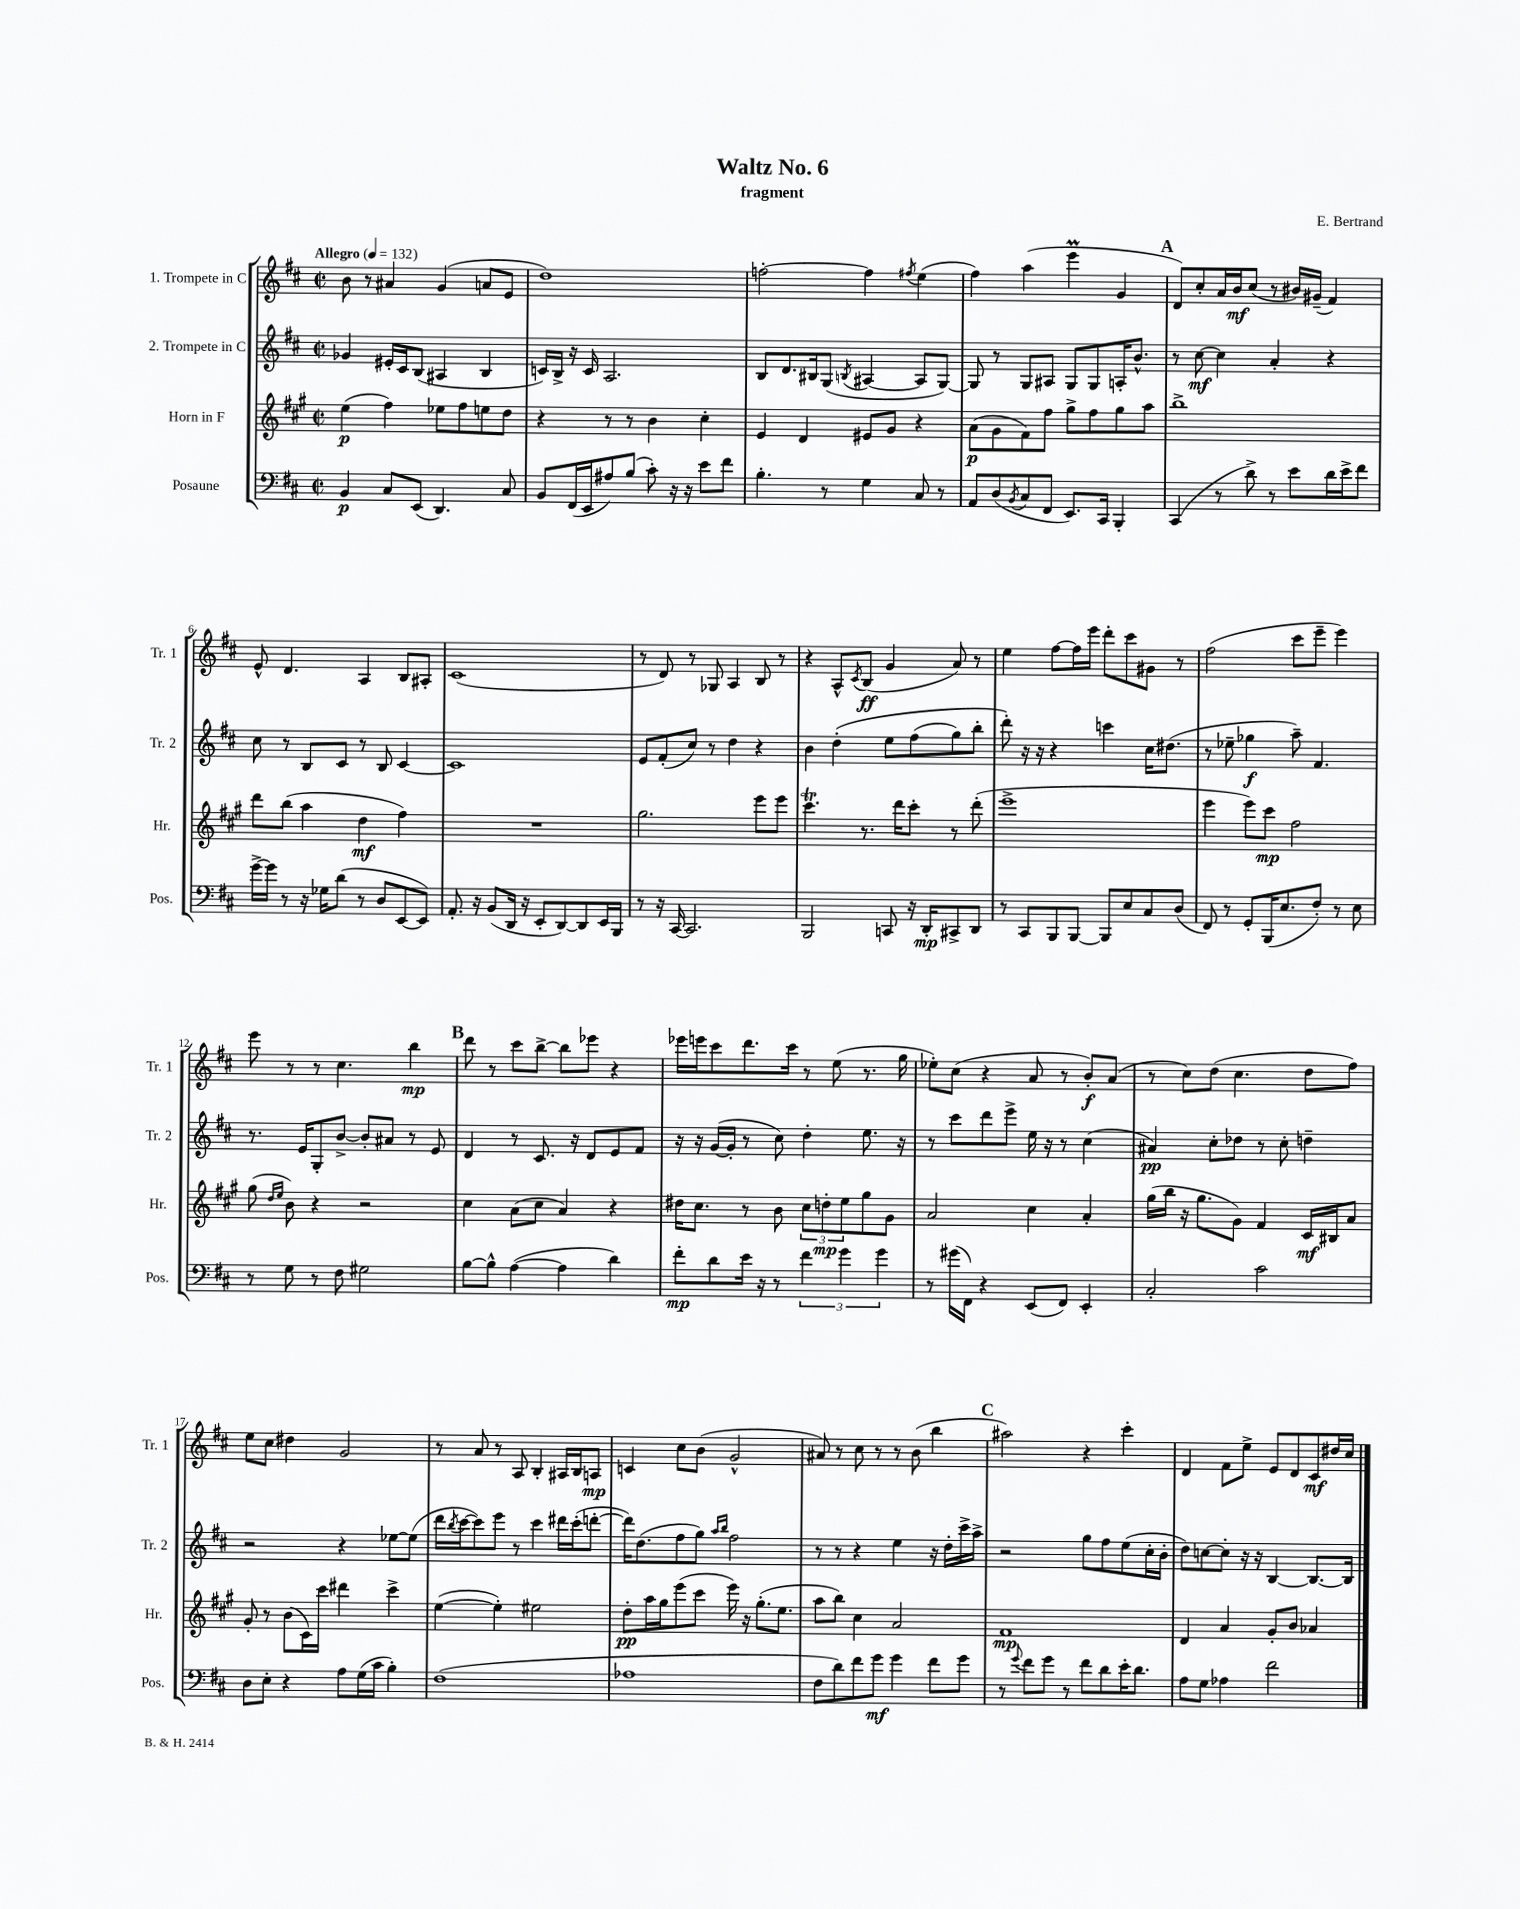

**kern	**kern	**kern	**kern
*staff4	*staff3	*staff2	*staff1
*clefF4	*clefG2	*clefG2	*clefG2
*k[f#c#]	*k[f#c#g#]	*k[f#c#]	*k[f#c#]
*M2/2	*M2/2	*M2/2	*M2/2
*met(c|)	*met(c|)	*met(c|)	*met(c|)
*MM132	*MM132	*MM132	*MM132
4BB	(4ee	4g-	8b
.	.	.	8r
8C#	4ff#)	16e#'	4a#
.	.	16c#	.
(8EE	.	(8B	.
4.DD)	8ee-	4A#	(4g
.	8ff#	.	.
.	8ee	4B	8a
8C#	8dd	.	8e
=	=	=	=
8BB	4r	16c)	1dd)
.	.	16B^	.
(16FF#	.	16r	.
16EE	.	16c	.
8A#)	8r	2.A	.
(8B	8r	.	.
8c#')	4b	.	.
16r	.	.	.
16r	.	.	.
8e	4cc#'	.	.
8f#	.	.	.
=	=	=	=
4.B'	4e	8B	[2ff'
.	.	8.d	.
.	4d	.	.
.	.	16B#	.
8r	.	(8G	.
.	.	8qB	.
4G	8e#	[4A#	4ff]
.	8g#	.	.
.	.	.	8qff#
8C#	4r	8A#]	(4ee
8r	.	[8G)	.
=	=	=	=
8AA	(8a	8G]	4ff#)
(8D	8g#	8r	.
8qBB	.	.	.
8C#	8f#)	8G	(4aa
8FF#	8ff#	8A#	.
8.EE)	8gg#^	8G	4eee
.	8ff#	8G	.
16CC#	.	.	.
4BBB'	8gg#	16A'	4g
.	.	8.b^^	.
.	8aa	.	.
=	=	=	=
(4CC#	1bb^	8r	8d)
.	.	[8cc#	8cc#'
8r	.	4cc#]	16a
.	.	.	16b
8d^)	.	.	(8cc#
8r	.	4a'	8r
8e	.	.	16b#)
.	.	.	(16g#~
16d	.	4r	4f#)
16e^	.	.	.
8f#	.	.	.
=	=	=	=
[16g^	8ddd	8cc#	8e^^
16g]	.	.	.
8r	(8bb	8r	4.d
16r	4aa	8B	.
16G-	.	.	.
(8d	.	8c#	.
8r	4dd	8r	4A
8D	.	8B	.
[8EE	4ff#)	[4c#	8B
8EE])	.	.	8A#'
=	=	=	=
8.AA'	1r	1c#]	(1c#
16r	.	.	.
(8BB	.	.	.
16DD	.	.	.
16r	.	.	.
8EE'	.	.	.
[8DD)	.	.	.
8DD]	.	.	.
16EE	.	.	.
16BBB	.	.	.
=	=	=	=
8r	2.gg#	8e	8r
16r	.	(8f#'	8d)
[16CC#	.	.	.
2.CC#]	.	8cc#)	8r
.	.	8r	8G-
.	.	4dd	4A
.	8eee	4r	8B
.	8eee	.	8r
=	=	=	=
2BBB	4.ccc#	4b	4r
.	.	&(4dd'	8A^^
.	.	.	8qc#
.	8.r	.	(8B
8CC	.	8ee	4g
.	16ddd	.	.
16r	8ccc#'	(8ff#	.
16DD'	.	.	.
8CC#^	8r	8gg)	8a)
8DD	(8ddd'	8bb'	8r
=	=	=	=
8r	1eee^	8ddd'&)	4ee
8CC#	.	16r	.
.	.	16r	.
8BBB	.	4r	[8ff#
[8BBB	.	.	16ff#]
.	.	.	16eee
8BBB]	.	4ccc	8ddd'
8E	.	.	8ccc#
8C#	.	16cc#	8g#
.	.	(8.dd#	.
(8D	.	.	8r
=	=	=	=
8FF#)	4eee	8r	(2ff#
8r	.	8ee-~	.
8GG'	8eee)	4gg-	.
(16BBB	8ccc#	.	.
8.E	.	.	.
.	2ff#	8aa~)	8ccc#
8F#')	.	4.f#	8eee~
8r	.	.	4eee)
8E	.	.	.
=	=	=	=
8r	(8gg#	8.r	8eee
.	16qqdd	.	.
.	16qqee	.	.
8G	8b)	.	8r
.	.	16e	.
8r	4r	8G'	8r
8F#	.	[8b^	4.cc#
2G#	2r	8b']	.
.	.	8a#	.
.	.	8r	4bb
.	.	8e	.
=	=	=	=
[8B	4cc#	4d	8ddd
8B^^]	.	.	8r
([4A	(8a	8r	8ccc#
.	8cc#	8.c#	[8bb^
4A]	4a)	.	8bb]
.	.	16r	.
.	.	8d	8eee-
4d)	4r	8e	4r
.	.	8f#	.
=	=	=	=
8f#'	16dd#	16r	16eee-
.	8.cc#	16r	16eee
8d	.	([16g	8ccc#
.	.	16g']	.
16e	8r	8r	8.ddd
16r	.	.	.
8r	8b	8cc#)	.
.	.	.	16ccc#
6f#	12cc#	4dd'	8r
.	12dd'	.	.
.	.	.	(8ee
6g	12ee	.	.
.	8gg#	8.ee	8.r
6g	.	.	.
.	8g#	.	.
.	.	16r	16gg
=	=	=	=
8r	2a	8r	8ee-')
(16g#	.	8ccc#	(8cc#
16FF#)	.	.	.
4r	.	8ddd	4r
.	.	8eee^	.
(8EE	4cc#	16ee	8a
.	.	16r	.
8FF#)	.	8r	8r
4EE'	4a'	(4cc#	8b')
.	.	.	(8a
=	=	=	=
2C#'	(16gg#	4a#)	8r
.	16bb	.	.
.	16r	.	8cc#)
.	8.gg#	.	.
.	.	8cc#'	(8dd
.	8g#)	8dd-	4.cc#
2c#	4f#	8r	.
.	.	8cc#'	.
.	16c#	4dd~	8dd
.	16B#	.	.
.	8a	.	8ff#)
=	=	=	=
8D	8g#'	2r	8ee
8E'	8r	.	8cc#
4r	(8b	.	4dd#
.	16c#)	.	.
.	16ccc#	.	.
8A	4ddd#	4r	2g
(16G	.	.	.
16c#	.	.	.
4B')	4ccc#^	[8ee-	.
.	.	(8ee-]	.
=	=	=	=
(1F#	([4ee	16ddd	8r
.	.	8qbb	.
.	.	[16ccc#	.
.	.	8ccc#])	8a
.	4ee'])	8eee	8r
.	.	8r	8A
.	2ee#	4ccc#	4B'
.	.	16ddd#	16A#
.	.	(16ccc#'	16B
.	.	[8ddd'	8A
=	=	=	=
1A-	8dd'	16ddd])	4c
.	.	(8.dd	.
.	16aa	.	.
.	16gg#	.	.
.	(8eee	8ff#	8cc#
.	8ccc#	8gg)	(8b
.	.	16qqaa	.
.	.	16qqbb	.
.	16eee)	2ff#	2g^^
.	16r	.	.
.	(8.gg#'	.	.
.	8.ee	.	.
=	=	=	=
8F#	8aa	8r	8a#)
8d)	8bb)	8r	8r
8f#	4cc#	4r	8cc#
8g	.	.	8r
4g	2a	4ee	8r
.	.	.	(8b
8f#	.	16r	4bb
.	.	16dd'	.
8g	.	16ccc#^	.
.	.	16aa^	.
=	=	=	=
8r	1f#	2r	2aa#)
8qqg	.	.	.
8f#	.	.	.
8g	.	.	.
8r	.	.	.
8f#	.	8gg	4r
8d	.	8ff#	.
16e'	.	(8ee	4ccc#'
8.d	.	.	.
.	.	16cc#'	.
.	.	16b'	.
=	=	=	=
8A	4d	8dd)	4d
8G	.	[8cc	.
4A-	4a	8cc']	8f#
.	.	16r	8ee^
.	.	16r	.
2f#	8g#'	[4B	8e
.	8b	.	8d
.	4a-	8.B_	8c#
.	.	.	16dd#
.	.	16B]	16cc#
==	==	==	==
*-	*-	*-	*-
